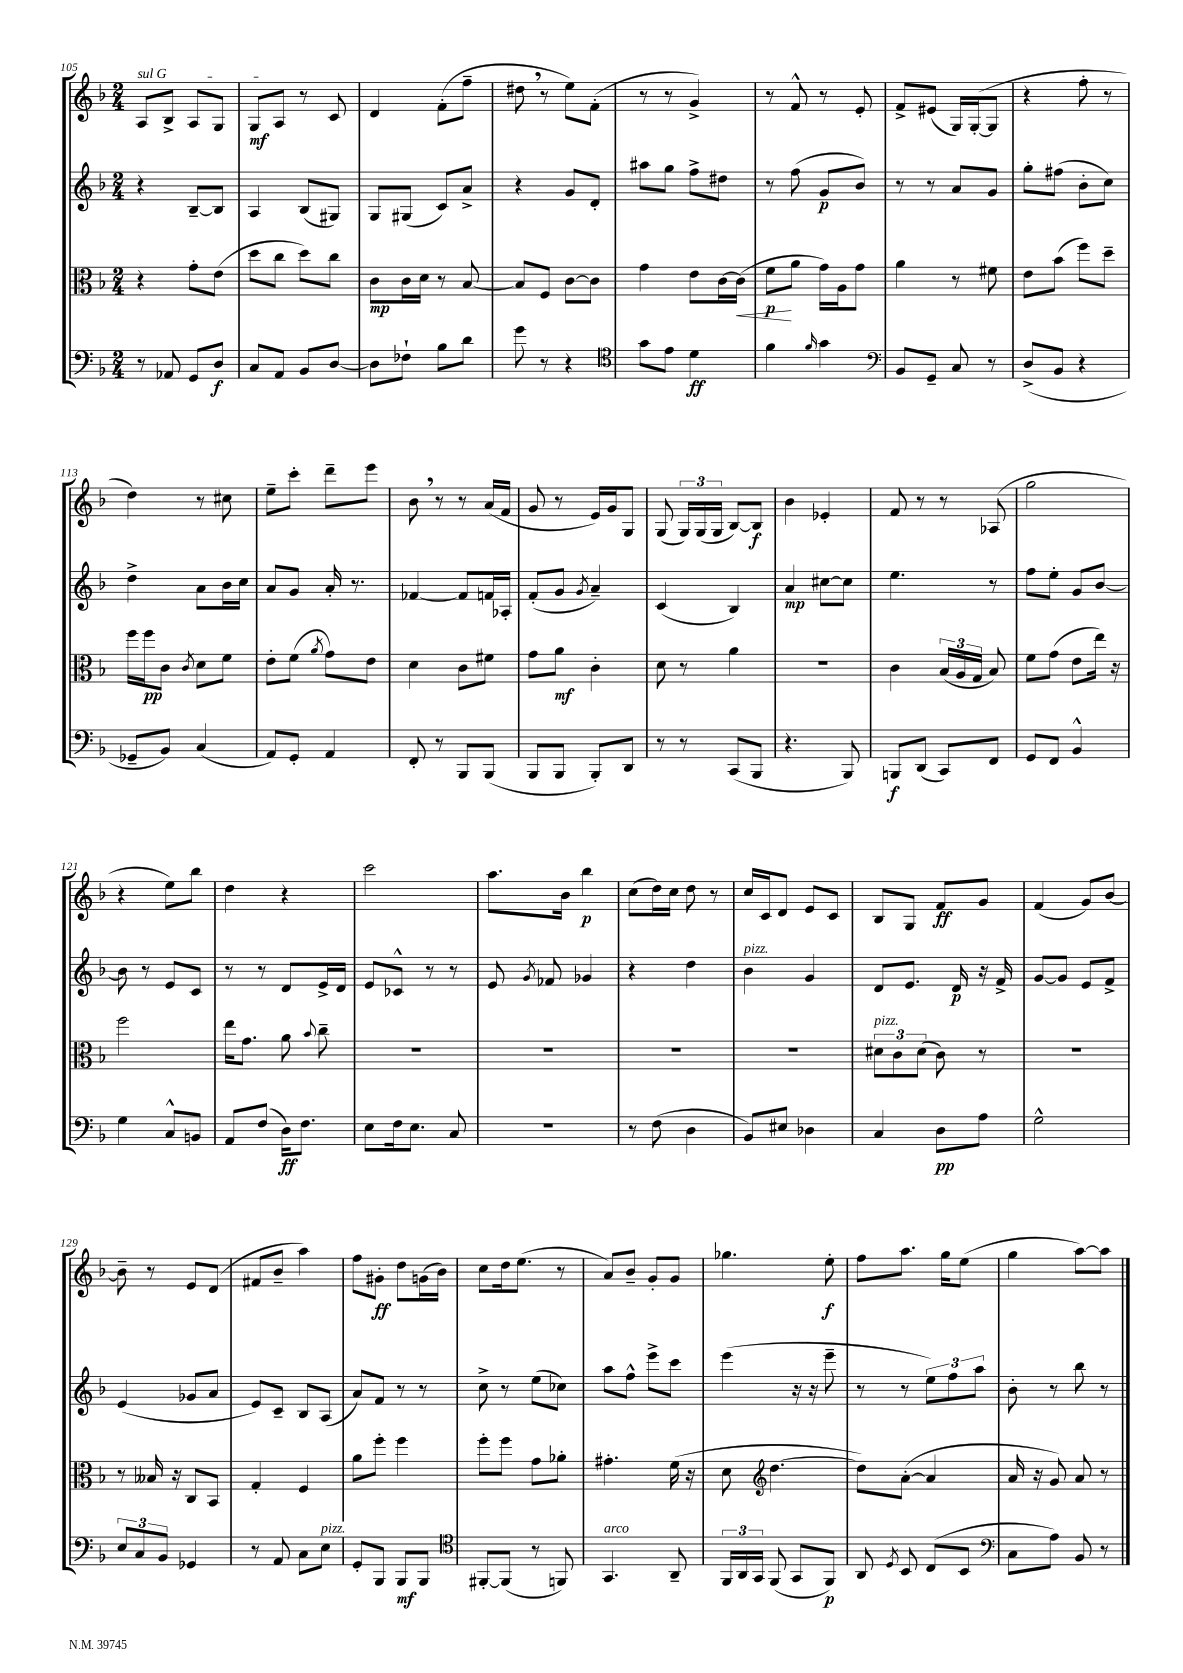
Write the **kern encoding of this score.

**kern	**kern	**kern	**kern
*staff4	*staff3	*staff2	*staff1
*clefF4	*clefC3	*clefG2	*clefG2
*k[b-]	*k[b-]	*k[b-]	*k[b-]
*M2/4	*M2/4	*M2/4	*M2/4
8r	4r	4r	8A/L
8AA-/	.	.	8B-^/J
8GG/L	8g'\L	[8B-~/L	8A/L
8D/J	(8e\J	8B-/]J	8G/J
=	=	=	=
8C/L	8dd\L	4A/	8G/L
8AA/J	8cc\J	.	8A/J
8BB-/L	8dd\L)	(8B-/L	8r
[8D/J	8cc\J	8G#/J)	8c/
=	=	=	=
8D\]L	8c\L	8G/L	4d/
8F-`\J	16c\L	(8G#/J	.
.	16d\JJ	.	.
8B-\L	8r	8c/L)	(8f'\L
8d\J	[8B-/	8a^/J	8ff~\J
=	=	=	=
8g\	8B-/]L	4r	8dd#\
8r	8F/J	.	8r
4r	[8c\L	8g/L	8ee\L)
.	8c\]J	8d'/J	(8f'\J
=	=	=	=
*clefC4	*	*	*
8g\L	4g\	8aa#\L	8r
8e\J	.	8gg\J	8r
4d\	8e\L	8ff^\L	4g^/)
.	[16c\L	8dd#\J	.
.	(16c\]JJ	.	.
=	=	=	=
4f\	8f\L	8r	8r
.	8a\J	(8ff\	8f^^/
16qqf/	.	.	.
4g\	16g\LL)	8g/L	8r
.	16A\J	.	.
.	8g\J	8b-/J)	8e'/
=	=	=	=
*clefF4	*	*	*
8BB-/L	4a\	8r	8f^/L
8GG~/J	.	8r	(8e#/J
8C/	8r	8a/L	16G/LL)
.	.	.	([16G'/J
8r	8f#\	8g/J	8G/]J
=	=	=	=
(8D^/L	8e\L	8gg'\L	4r
8BB-/J	(8b-\J	(8ff#\J	.
4r	8ff\L)	8b-'\L	8ff'\
.	8dd~\J	8cc\J)	8r
=	=	=	=
8GG-~/L	16ff\LL	4dd^\	4dd\)
.	16ff\J	.	.
8BB-/J)	8c\J	.	.
.	8qc/	.	.
(4C/	8d\L	8a\L	8r
.	8f\J	16b-\L	8cc#\
.	.	16cc\JJ	.
=	=	=	=
8AA/L)	8e'\L	8a/L	8ee~\L
8GG'/J	(8f\J	8g/J	8ccc'\J
.	8qa/	.	.
4AA/	8g\L)	16a'/	8ddd~\L
.	.	8.r	.
.	8e\J	.	8eee\J
=	=	=	=
8FF'/	4d\	[4f-/	8b-\
8r	.	.	8r
8BBB-/L	8c\L	8f-/]L	8r
(8BBB-/J	8f#\J	16f/L	(16a/LL
.	.	16A-'/JJ	16f/JJ
=	=	=	=
8BBB-/L	8g\L	(8f'/L	8g/
8BBB-/J	8a\J	8g/J	8r
.	.	8qg/	.
8BBB-'/L)	4c'\	4a~/)	16e/LL)
.	.	.	16g/J
8DD/J	.	.	8G/J
=	=	=	=
8r	8d\	(4c/	(8G/
8r	8r	.	24G/LL)
.	.	.	(24G/
.	.	.	24G/JJ
(8CC/L	4a\	4B-/)	[8B-/L)
8BBB-/J	.	.	8B-/]J
=	=	=	=
4.r	2r	4a/	4b-\
.	.	[8cc#\L	4e-'/
8BBB-/)	.	8cc#\]J	.
=	=	=	=
8BBB/L	4c\	4.ee\	8f/
(8DD/J	.	.	8r
8CC/L)	(24B-/LL	.	8r
.	24A/	.	.
.	24G/JJ	.	.
8FF/J	8B-/)	8r	(8A-/
=	=	=	=
8GG/L	8f\L	8ff\L	2gg\
8FF/J	(8g\J	8ee'\J	.
4BB-^^/	8e\L	8g/L	.
.	16ee\Jk)	[8b-/J	.
.	16r	.	.
=	=	=	=
4G\	2ff\	8b-\]	4r
.	.	8r	.
8C^^/L	.	8e/L	8ee\L)
8BB/J	.	8c/J	8bb-\J
=	=	=	=
8AA/L	16ee\LK	8r	4dd\
.	8.g\J	.	.
(8F/J	.	8r	.
16D\LK)	8a\	8d/L	4r
8.F\J	.	.	.
.	8qqb-/	.	.
.	8cc~\	16e^/L	.
.	.	16d/JJ	.
=	=	=	=
8E\L	2r	8e/L	2ccc\
16F\k	.	8c-^^/J	.
8.E\J	.	.	.
.	.	8r	.
8C/	.	8r	.
=	=	=	=
2r	2r	8e/	8.aa\L
.	.	8qg/	.
.	.	8f-/	.
.	.	.	16b-\Jk
.	.	4g-/	4bb-\
=	=	=	=
8r	2r	4r	(8cc\L
(8F\	.	.	16dd\L)
.	.	.	16cc\JJ
4D\	.	4dd\	8dd\
.	.	.	8r
=	=	=	=
8BB-/L)	2r	4b-\	16cc/LL
.	.	.	16c/J
8E#/J	.	.	8d/J
4D-\	.	4g/	8e/L
.	.	.	8c/J
=	=	=	=
4C/	12d#\L	8d/L	8B-/L
.	12c\	.	.
.	.	8.e/J	8G/J
.	(12d#\J	.	.
8D\L	8c\)	.	8f/L
.	.	16d/	.
8A\J	8r	16r	8g/J
.	.	16f^/	.
=	=	=	=
2G^^\	2r	[8g/L	(4f/
.	.	8g/]J	.
.	.	8e/L	8g/L)
.	.	8f^/J	[8b-/J
=	=	=	=
12E/L	8r	(4e/	8b-~\]
12C/	.	.	.
.	16B--/	.	8r
12BB-/J	.	.	.
.	16r	.	.
4GG-/	8C/L	8g-/L	8e/L
.	8BB-/J	8a/J	(8d/J
=	=	=	=
8r	4G'/	8e/L)	8f#/L
8AA/	.	8c~/J	8b-~/J
8C\L	4F/	8B-/L	4aa\)
8E\J	.	(8A/J	.
=	=	=	=
8GG'/L	8a\L	8a/L)	8ff\L
8BBB-/J	8ff'\J	8f/J	8g#'\J
8BBB-/L	4ff\	8r	8dd\L
8BBB-/J	.	8r	(16g\L
.	.	.	16b-\JJ)
=	=	=	=
*clefC4	*	*	*
[8FF#'/L	8ff'\L	8cc^\	8cc\L
(8FF#/]J	8ff\J	8r	16dd\k
.	.	.	(8.ee\J
8r	8g\L	(8ee\L	.
8FF/)	8a-'\J	8cc-\J)	8r
=	=	=	=
4.GG/	4.g#'\	8aa\L	8a/L)
.	.	8ff^^\J	8b-~/J
.	.	8eee^\L	8g'/L
8AA~/	(16f\	8ccc\J	8g/J
.	16r	.	.
=	=	=	=
24FF/LL	8d\	(4eee\	4.gg-\
24AA/	.	.	.
24GG/JJ	.	.	.
*	*clefG2	*	*
(8FF/	[4.dd\	.	.
8GG/L	.	16r	.
.	.	16r	.
8FF/J)	.	8eee~\	8ee'\
=	=	=	=
8AA/	8dd\]L)	8r	8ff\L
8qD/	.	.	.
8BB-/	([8a'\J	8r	8.aa\J
(8C/L	4a/]	12ee\L)	.
.	.	.	16gg\LK
.	.	12ff\	.
8BB-/J	.	.	(8ee\J
.	.	12aa\J	.
=	=	=	=
*clefF4	*	*	*
8C\L	16a/	8b-'\	4gg\
.	16r	.	.
8A\J)	8g/)	8r	.
8BB-/	8a/	8bb-\	[8aa\L)
8r	8r	8r	8aa\]J
==	==	==	==
*-	*-	*-	*-
